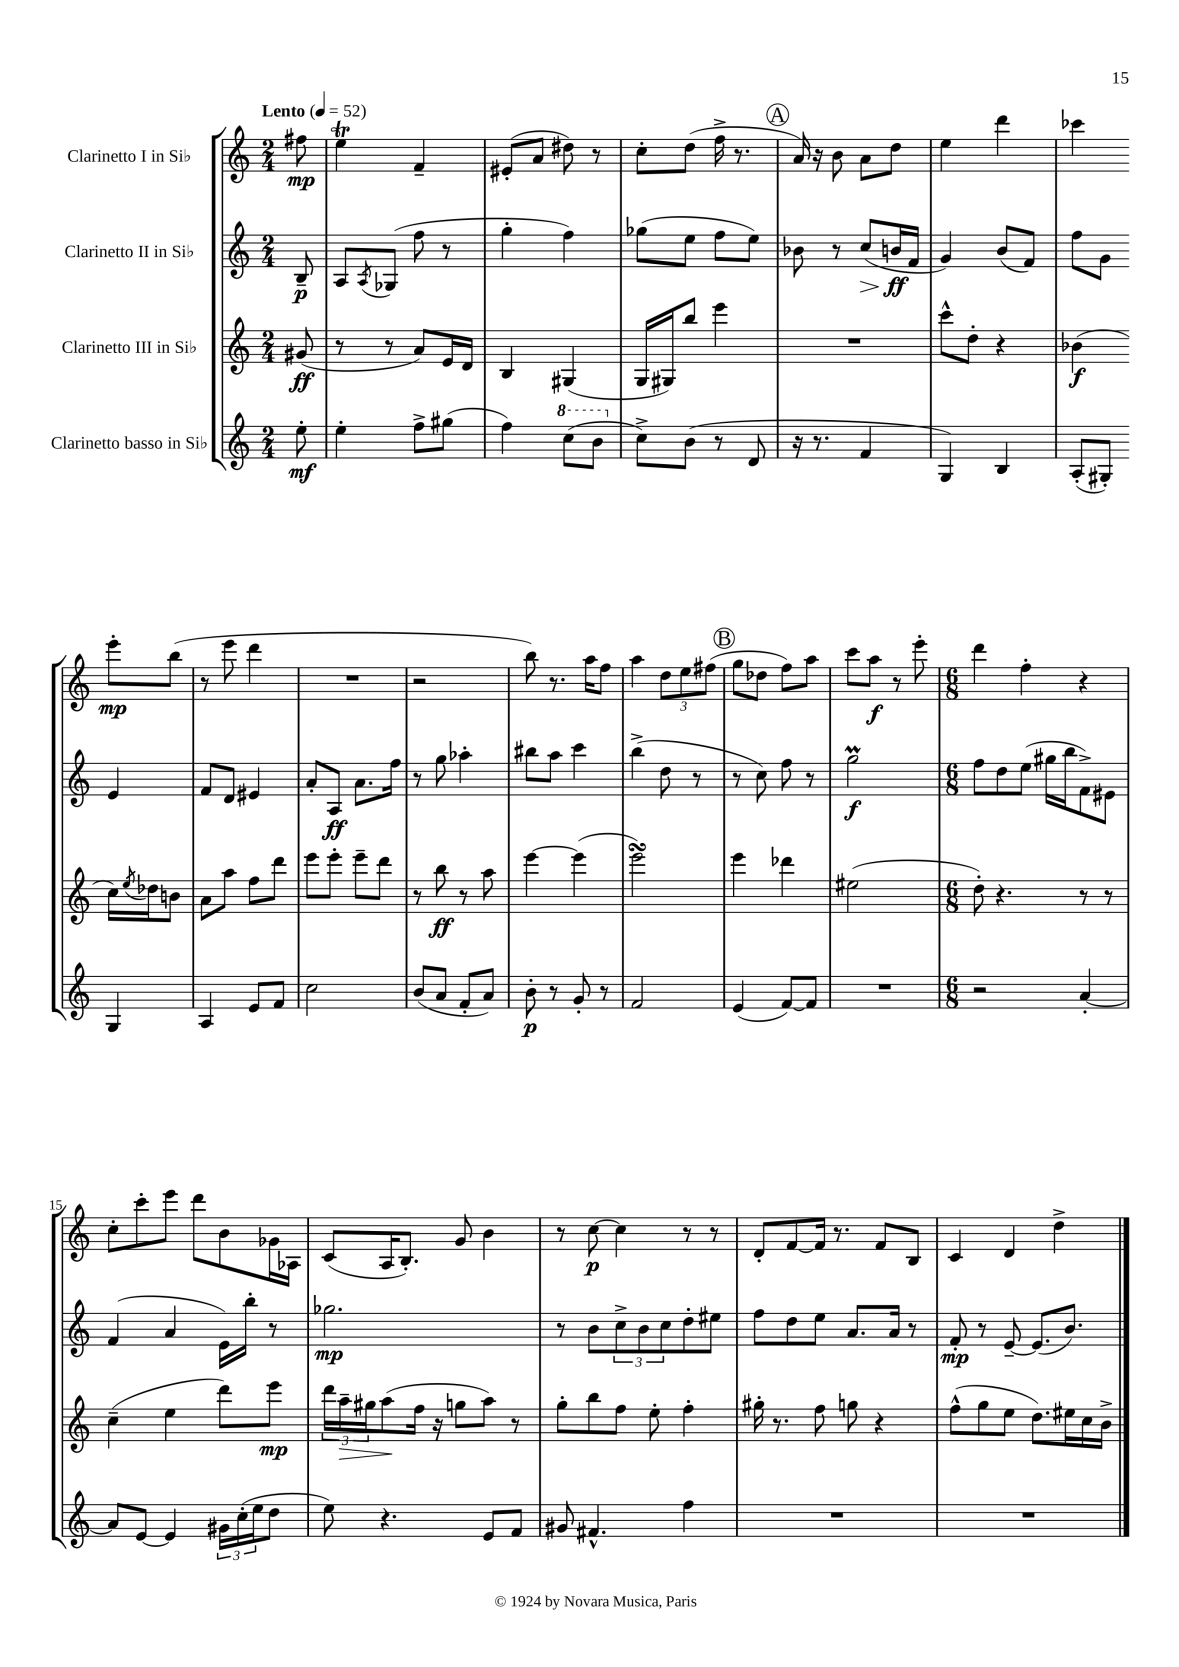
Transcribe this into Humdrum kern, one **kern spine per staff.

**kern	**kern	**kern	**kern
*staff4	*staff3	*staff2	*staff1
*clefG2	*clefG2	*clefG2	*clefG2
*k[]	*k[]	*k[]	*k[]
*M2/4	*M2/4	*M2/4	*M2/4
*MM52	*MM52	*MM52	*MM52
8ee'	(8g#	8B~	8ff#
=	=	=	=
4ee'	8r	8A	4ee
.	.	8qA	.
.	8r	(8G-	.
8ff^	8a)	8ff	4f~
(8gg#	16e	8r	.
.	16d	.	.
=	=	=	=
4ff)	4B	4gg'	(8e#'
.	.	.	8a
(8ccc	(4G#	4ff)	8dd#)
8bb	.	.	8r
=	=	=	=
8cc^)	16G	(8gg-	8cc'
.	16G#)	.	.
(8b	8bb	8ee	(8dd
8r	4eee	8ff	16ff^
.	.	.	8.r
8d	.	8ee)	.
=	=	=	=
16r	2r	8b-	16a)
8.r	.	.	16r
.	.	8r	8b
4f	.	(8cc	8a
.	.	16b	8dd
.	.	16f	.
=	=	=	=
4G)	8ccc^^	4g)	4ee
.	8dd'	.	.
4B	4r	(8b	4ddd
.	.	8f)	.
=	=	=	=
(8A'	(4b-	8ff	4ccc-
8G#')	.	8g	.
4G#	16cc)	4e	8eee'
.	8qee	.	.
.	16dd-	.	.
.	8b	.	(8bb
=	=	=	=
4A	8a	8f	8r
.	8aa	8d	8eee
8e	8ff	4e#	4ddd
8f	8ddd	.	.
=	=	=	=
2cc	8eee	8a'	2r
.	8eee'	8A	.
.	8eee~	8.a	.
.	8ddd	.	.
.	.	16ff	.
=	=	=	=
(8b	8r	8r	2r
8a	8bb	8gg	.
8f'	8r	4aa-'	.
8a)	8aa	.	.
=	=	=	=
8b'	[4eee	8bb#	8bb)
8r	.	8aa	8.r
8g'	(4eee]	4ccc	.
.	.	.	16aa
8r	.	.	8ff
=	=	=	=
2f	2eee)	(4bb^	4aa
.	.	8dd	12dd
.	.	.	12ee
.	.	8r	.
.	.	.	(12ff#
=	=	=	=
(4e	4eee	8r	8gg
.	.	8cc)	8dd-
[8f)	4ddd-	8ff	8ff)
8f]	.	8r	8aa
=	=	=	=
2r	(2ee#	2gg	8ccc
.	.	.	8aa
.	.	.	8r
.	.	.	8eee'
=	=	=	=
*M6/8	*M6/8	*M6/8	*M6/8
2r	8dd')	8ff	4ddd
.	4.r	8dd	.
.	.	(8ee	4ff'
.	.	16gg#	.
.	.	16bb	.
[4a'	8r	8f^)	4r
.	8r	8e#	.
=	=	=	=
8a]	(4cc~	(4f	8cc'
[8e	.	.	8ccc'
4e]	4ee	4a	8eee
.	.	.	8ddd
24g#	8ddd)	16e)	8b
(24cc'	.	.	.
.	.	16bb'	.
24ee	.	.	.
8dd	8eee	8r	16g-
.	.	.	16A-
=	=	=	=
8ee)	24ddd	2.gg-	(8c
.	24aa~	.	.
.	24gg#	.	.
4.r	(8aa	.	16A
.	.	.	8.B')
.	16ff	.	.
.	16r	.	.
.	8gg	.	8g
8e	8aa)	.	4b
8f	8r	.	.
=	=	=	=
8g#	8gg'	8r	8r
4.f#^^	8bb	8b	[8cc
.	8ff	12cc^	4cc]
.	.	12b	.
.	8ee'	.	.
.	.	12cc	.
4ff	4ff'	8dd'	8r
.	.	8ee#	8r
=	=	=	=
2.r	16gg#'	8ff	8d'
.	8.r	.	.
.	.	8dd	[8f
.	8ff	8ee	16f]
.	.	.	8.r
.	8gg	8.a	.
.	4r	.	8f
.	.	16a	.
.	.	8r	8B
=	=	=	=
2.r	(8ff^^	8f'	4c
.	8gg	8r	.
.	8ee	[8e~	4d
.	8.dd)	(8.e]	.
.	.	.	4dd^
.	16ee#	8.b)	.
.	16cc	.	.
.	16b^	.	.
==	==	==	==
*-	*-	*-	*-
